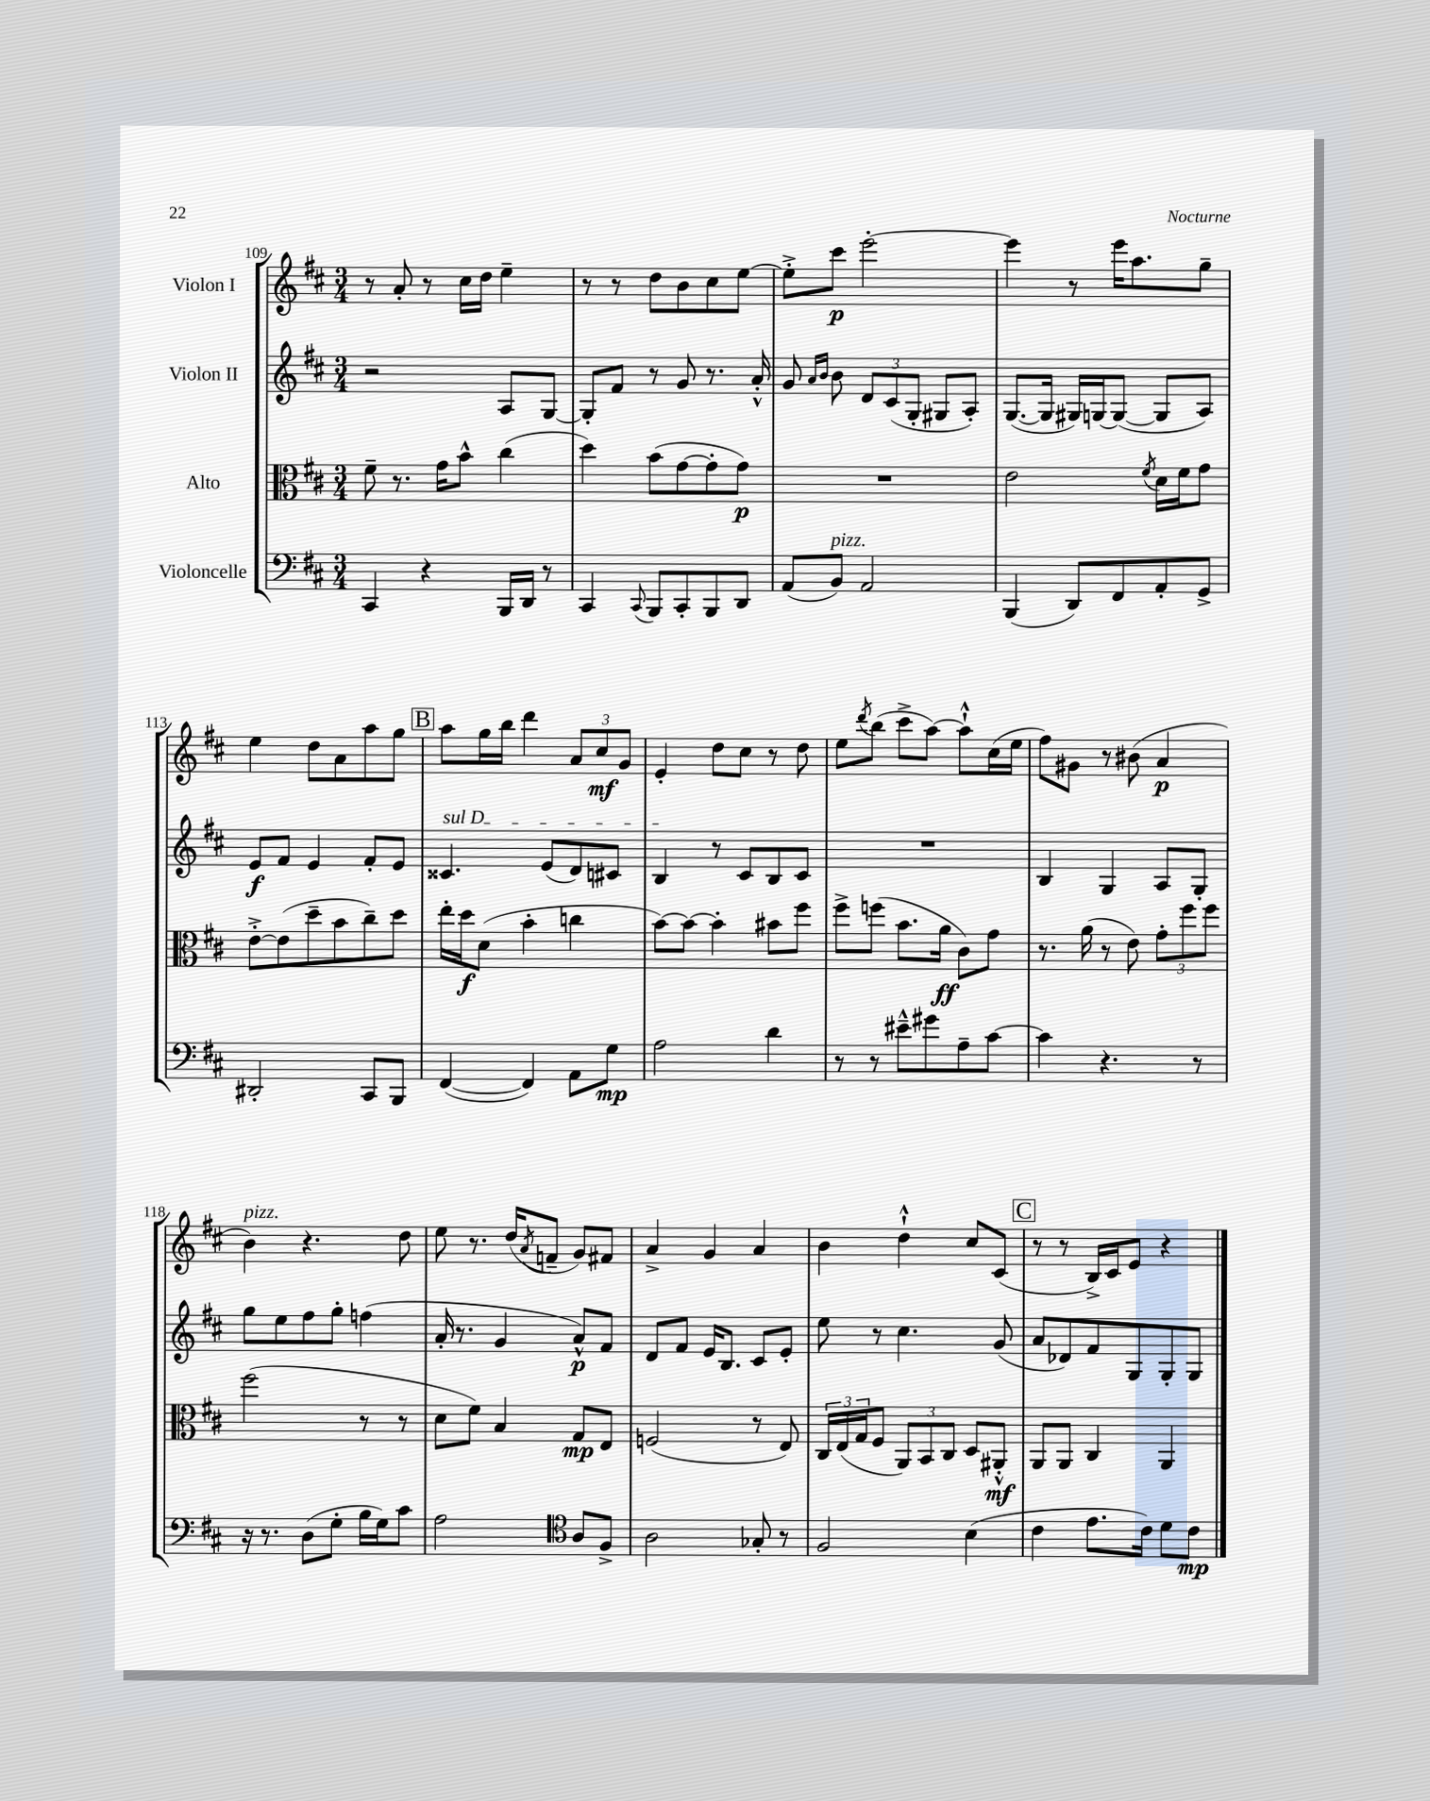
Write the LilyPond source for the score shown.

<<
\new StaffGroup <<
\new Staff = "s0" \with { instrumentName = "Violon I" } {
    \clef treble \key d \major \numericTimeSignature \time 3/4
    r8 a'8-. r8 cis''16 d''16 e''4-- |
    r8 r8 d''8 b'8 cis''8 e''8~ |
    e''8-.-> cis'''8\p e'''2~-. |
    e'''4 r8 e'''16 a''8. g''8-- |
    e''4 d''8 a'8 a''8 g''8 |
    \mark \markup { \box "B" } a''8 g''16 b''16 d'''4 \tuplet 3/2 { a'8 cis''8\mf g'8 } |
    e'4-. d''8 cis''8 r8 d''8 |
    e''8 \acciaccatura { d'''8 } b''8( cis'''8-> a''8~) a''8-!-^ cis''16( e''16 |
    fis''8) gis'8 r8 bis'8( a'4\p |
    b'4^\markup { \italic "pizz." }) r4. d''8 |
    e''8 r8. d''16( \acciaccatura { a'8 } f'8-- g'8) fis'8 |
    a'4-> g'4 a'4 |
    b'4 d''4-!-^ cis''8 cis'8( |
    \mark \markup { \box "C" } r8 r8 b16->) cis'16 e'8 r4 \bar "|." |
}
\new Staff = "s1" \with { instrumentName = "Violon II" } {
    \clef treble \key d \major \numericTimeSignature \time 3/4
    r2 a8 g8~ |
    g8-. fis'8 r8 g'8 r8. a'16-.-^ |
    g'8 \grace { a'16 b'16 } b'8 \tuplet 3/2 { d'8 cis'8( g8-. } gis8 a8-.) |
    g8.~( g16 gis16) g16~ g8~( g8 a8) |
    e'8\f fis'8 e'4 fis'8-. e'8 |
    \mark \markup { \box "B" } \once \override TextSpanner.bound-details.left.text = \markup { \italic "sul D" } cisis'4.\startTextSpan e'8( d'8) cis'8 |
    b4\stopTextSpan r8 cis'8 b8 cis'8 |
    R2. |
    b4 g4 a8 g8-. |
    g''8 e''8 fis''8 g''8-. f''4( |
    a'16-. r8. g'4 a'8-^\p) fis'8 |
    d'8 fis'8 e'16 b8. cis'8 e'8-. |
    e''8 r8 cis''4. g'8( |
    \mark \markup { \box "C" } a'8 des'8) fis'8 g8 g8-. g8 \bar "|." |
}
\new Staff = "s2" \with { instrumentName = "Alto" } {
    \clef alto \key d \major \numericTimeSignature \time 3/4
    fis'8-- r8. g'16 b'8-^ cis''4( |
    d''4) b'8( g'8~ g'8-. g'8\p) |
    R2. |
    e'2 \acciaccatura { fis'8 } d'16 fis'16 g'8 |
    e'8~-.-> e'8( d''8-- b'8 cis''8--) d''8 |
    \mark \markup { \box "B" } e''16-. d''16\f d'8( b'4-. c''4 |
    b'8~) b'8~ b'4-. bis'8 fis''8 |
    fis''8-> f''8( b'8. a'16\ff cis'8) g'8 |
    r8. a'16( r8 e'8) \tuplet 3/2 { g'8-. fis''8 fis''8 } |
    fis''2( r8 r8 |
    d'8 fis'8) b4 g8\mp e8 |
    f2( r8 e8) |
    \tuplet 3/2 { cis16 e16( g16 } fis8 \tuplet 3/2 { a,8) b,8 cis8 } d8 ais,8-.-^\mf |
    \mark \markup { \box "C" } a,8 a,8 cis4 a,4 \bar "|." |
}
\new Staff = "s3" \with { instrumentName = "Violoncelle" } {
    \clef bass \key d \major \numericTimeSignature \time 3/4
    cis,4 r4 b,,16 d,16 r8 |
    cis,4 \appoggiatura { cis,8 } b,,8 cis,8-. b,,8 d,8 |
    a,8( b,8^\markup { \italic "pizz." }) a,2 |
    b,,4( d,8) fis,8 a,8-. g,8-> |
    dis,2-. cis,8 b,,8 |
    \mark \markup { \box "B" } fis,4~( fis,4) a,8 g8\mp |
    a2 d'4 |
    r8 r8 eis'8---^ gis'8 a8-- cis'8~ |
    cis'4 r4. r8 |
    r16 r8. d8( g8-. b16 g16) cis'8 |
    a2 \clef tenor a8 fis8-> |
    a2 ges8-. r8 |
    fis2 b4( |
    \mark \markup { \box "C" } cis'4 e'8. cis'16) d'8 cis'8\mp \bar "|." |
}
>>
>>
\layout { \context { \Score currentBarNumber = #109 } }
